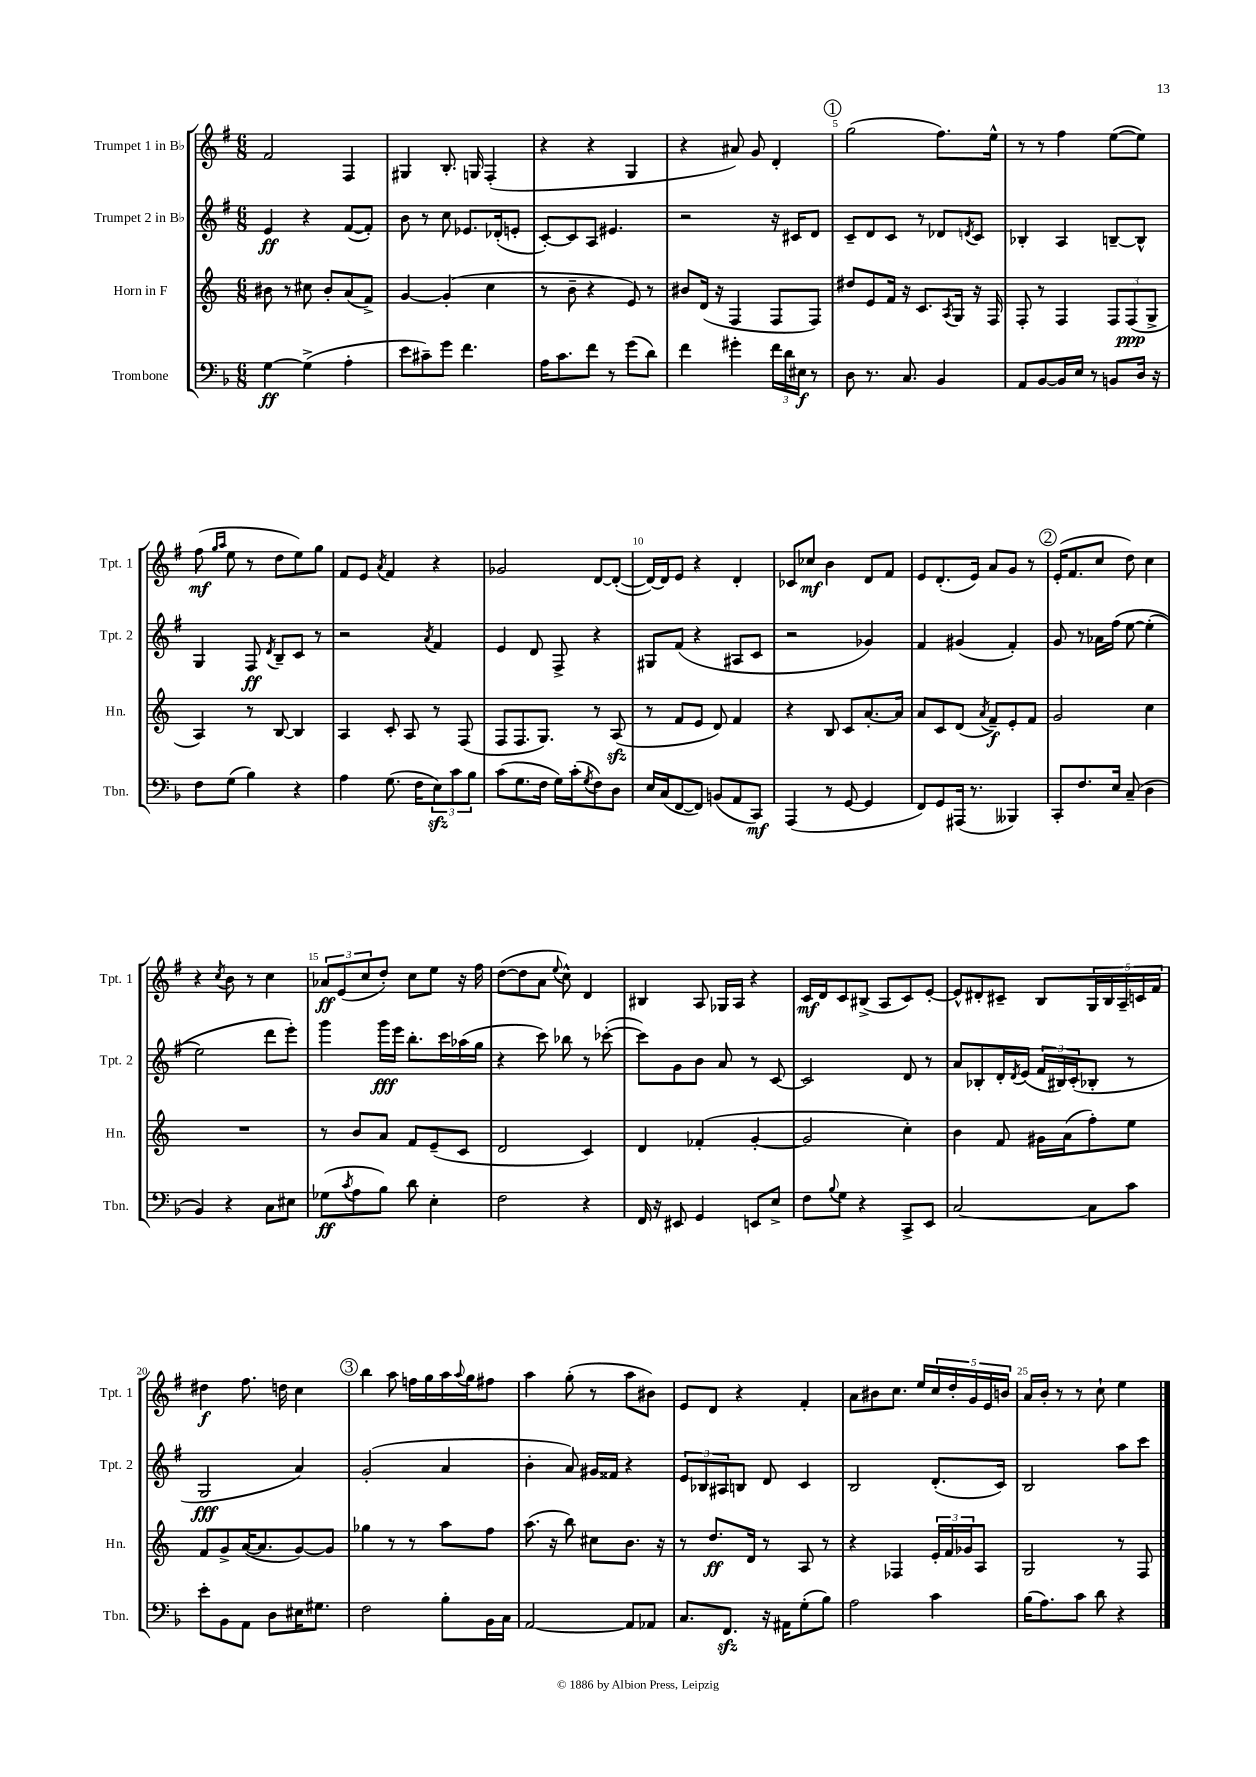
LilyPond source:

<<
\new StaffGroup <<
\new Staff = "s0" \with { instrumentName = "Trumpet 1 in Bb" shortInstrumentName = "Tpt. 1" } {
    \clef treble \key g \major \numericTimeSignature \time 6/8
    fis'2 fis4 |
    gis4 b8.-. g16 fis4-.( |
    r4 r4 g4 |
    r4 ais'8) g'8 d'4-. |
    \mark \markup { \circle "1" } g''2( fis''8.) e''16-^ |
    r8 r8 fis''4 e''8~( e''8) |
    fis''8\mf( \grace { g''16 a''16 } e''8 r8 d''8 e''8) g''8 |
    fis'8 e'8 \acciaccatura { a'8 } fis'4 r4 |
    ges'2 d'8~ d'8~-.( |
    d'16~) d'16 e'8 r4 d'4-. |
    ces'8 ces''8\mf b'4 d'8 fis'8 |
    e'8 d'8.-.( e'16) a'8 g'8 r8 |
    \mark \markup { \circle "2" } e'16-.( fis'8. c''8 d''8) c''4 |
    r4 \acciaccatura { c''8 } b'8 r8 c''4 |
    \tuplet 3/2 { aes'8\ff e'8( c''8 } d''8-.) c''8 e''8 r16 fis''16 |
    d''8~( d''8 a'8 \appoggiatura { e''8 } c''8-^) d'4 |
    bis4 a8 ges16 a16 r4 |
    c'16\mf d'16 c'8 bis8->( a8 c'8) e'8~-. |
    e'8-^ dis'8-. cis'8-- b8 \tuplet 5/4 { g16 b16 a16-- c'16 fis'16 } |
    dis''4\f fis''8. d''16 c''4 |
    \mark \markup { \circle "3" } b''4 a''8 f''16 g''16 a''16 \appoggiatura { a''8 } g''16 fis''8 |
    a''4 g''8-.( r8 a''8 bis'8) |
    e'8 d'8 r4 fis'4-. |
    a'8 bis'8 c''8. e''16 \tuplet 5/4 { c''16 d''16-. g'16 e'16 b'16 } |
    a'16 b'16-. r8 r8 c''8-! e''4 \bar "|." |
}
\new Staff = "s1" \with { instrumentName = "Trumpet 2 in Bb" shortInstrumentName = "Tpt. 2" } {
    \clef treble \key g \major \numericTimeSignature \time 6/8
    e'4\ff r4 fis'8~( fis'8-.) |
    b'8 r8 c''8 ees'8. des'16-.( e'8-. |
    c'8~-.) c'8 a8 eis'4. |
    r2 r16 cis'16 d'8 |
    \mark \markup { \circle "1" } c'8-- d'8 c'8 r8 des'8 \acciaccatura { d'8 } c'8 |
    bes4-. a4 b8~-- b8-^ |
    g4 fis8\ff \acciaccatura { d'8 } b8-- c'8 r8 |
    r2 \acciaccatura { a'8 } fis'4 |
    e'4 d'8 fis8-> r4 |
    gis8 fis'8( r4 ais8 c'8 |
    r2 ges'4) |
    fis'4 gis'4( fis'4-.) |
    \mark \markup { \circle "2" } g'8 r8 aes'16 fis''16\( e''8~ e''4-.( |
    e''2) d'''8 e'''8-.\) |
    g'''4 g'''16\fff e'''16 b''8.-. c'''16 aes''16( g''16 |
    r4 c'''8) bes''8 r8 ces'''8~-.( |
    ces'''8) g'8 b'8 a'8 r8 c'8~ |
    c'2 d'8 r8 |
    a'8 bes8-. d'16-. \acciaccatura { d'8 } e'16( \tuplet 3/2 { fis'16 bis16) c'16-.( } bes8-. r8 |
    g2\fff a'4) |
    \mark \markup { \circle "3" } g'2-.( a'4 |
    b'4-. a'8) gis'16 fisis'16 r4 |
    \tuplet 3/2 { e'8 bes8 ais8 } b8 d'8 c'4 |
    b2 d'8.-.( c'16) |
    b2 a''8 c'''8 \bar "|." |
}
\new Staff = "s2" \with { instrumentName = "Horn in F" shortInstrumentName = "Hn." } {
    \clef treble \key c \major \numericTimeSignature \time 6/8
    bis'8 r8 cis''8 bis'8-. a'8( f'8->) |
    g'4~ g'4-.( c''4 |
    r8 b'8-- r4 e'8) r8 |
    bis'8 d'16( r16 f4 f8 f8) |
    \mark \markup { \circle "1" } dis''8 e'8 f'16 r16 c'8. \acciaccatura { a8 } g16 r16 f16 |
    f8-. r8 f4 \tuplet 3/2 { f8 f8\ppp( g8-> } |
    a4) r8 b8~ b4 |
    a4 c'8-. a8 r8 f8( |
    f8 f8. g8.) r8 a8\sfz( |
    r8 f'8 e'8 d'8) f'4 |
    r4 b8 c'8 a'8.~-. a'16 |
    a'8 c'8 d'8( \acciaccatura { a'8 } f'8--\f) e'8-. f'8 |
    \mark \markup { \circle "2" } g'2 c''4 |
    R2. |
    r8 b'8 a'8 f'8 e'8--( c'8 |
    d'2 c'4) |
    d'4 fes'4-.( g'4~-. |
    g'2 c''4-.) |
    b'4 f'8 gis'16 a'16( f''8-.) e''8 |
    f'8 g'8-> a'16~( a'8. g'8~) g'8 |
    \mark \markup { \circle "3" } ges''4 r8 r8 a''8 f''8 |
    a''8.( r16 b''8) cis''8 b'8. r16 |
    r8 d''8.\ff d'16 r8 a8 r8 |
    r4 fes4 \tuplet 3/2 { e'16-. f'16 ges'16 } a8 |
    g2 r8 f8 \bar "|." |
}
\new Staff = "s3" \with { instrumentName = "Trombone" shortInstrumentName = "Tbn." } {
    \clef bass \key f \major \numericTimeSignature \time 6/8
    g4~\ff g4->( a4-. |
    e'8 cis'8--) g'8 f'4. |
    a16 c'8. f'8 r8 g'8( d'8) |
    f'4 gis'4-. \tuplet 3/2 { f'16 d'16 eis16\f } r8 |
    \mark \markup { \circle "1" } d8 r8. c8. bes,4 |
    a,8 bes,8~ bes,16 e16 r8 b,8 d16 r16 |
    f8 g8( bes4) r4 |
    a4 g8.( f16 \tuplet 3/2 { e8\sfz) c'8 bes8 } |
    c'8( g8. f16 g16) c'16-.( \acciaccatura { g8 } f8) d8 |
    e16 c16( f,8~ f,8) b,8( a,8 c,8\mf) |
    a,,4( r8 g,8~ g,4 |
    f,8) g,8 ais,,16( r8. beses,,4) |
    \mark \markup { \circle "2" } c,8-. f8. e16 c8--( d4 |
    bes,4) r4 c8 eis8 |
    ges8\ff( \acciaccatura { c'8 } a8 bes8) d'8 e4-. |
    f2 r4 |
    f,16 r16 eis,8 g,4 e,8 e8-> |
    f8 \appoggiatura { bes8 } g8 r4 c,8-> e,8 |
    c2~ c8 c'8 |
    e'8-. bes,8 a,8 d8 eis16 gis8. |
    \mark \markup { \circle "3" } f2 bes8-. bes,16 c16 |
    a,2~ a,8 aes,8 |
    c8. f,8.\sfz r16 ais,16 g8-.( bes8) |
    a2 c'4 |
    bes16( a8.) c'8 d'8 r4 \bar "|." |
}
>>
>>
\layout { \context { \Score \override BarNumber.break-visibility = ##(#f #t #t) barNumberVisibility = #(every-nth-bar-number-visible 5) } }
